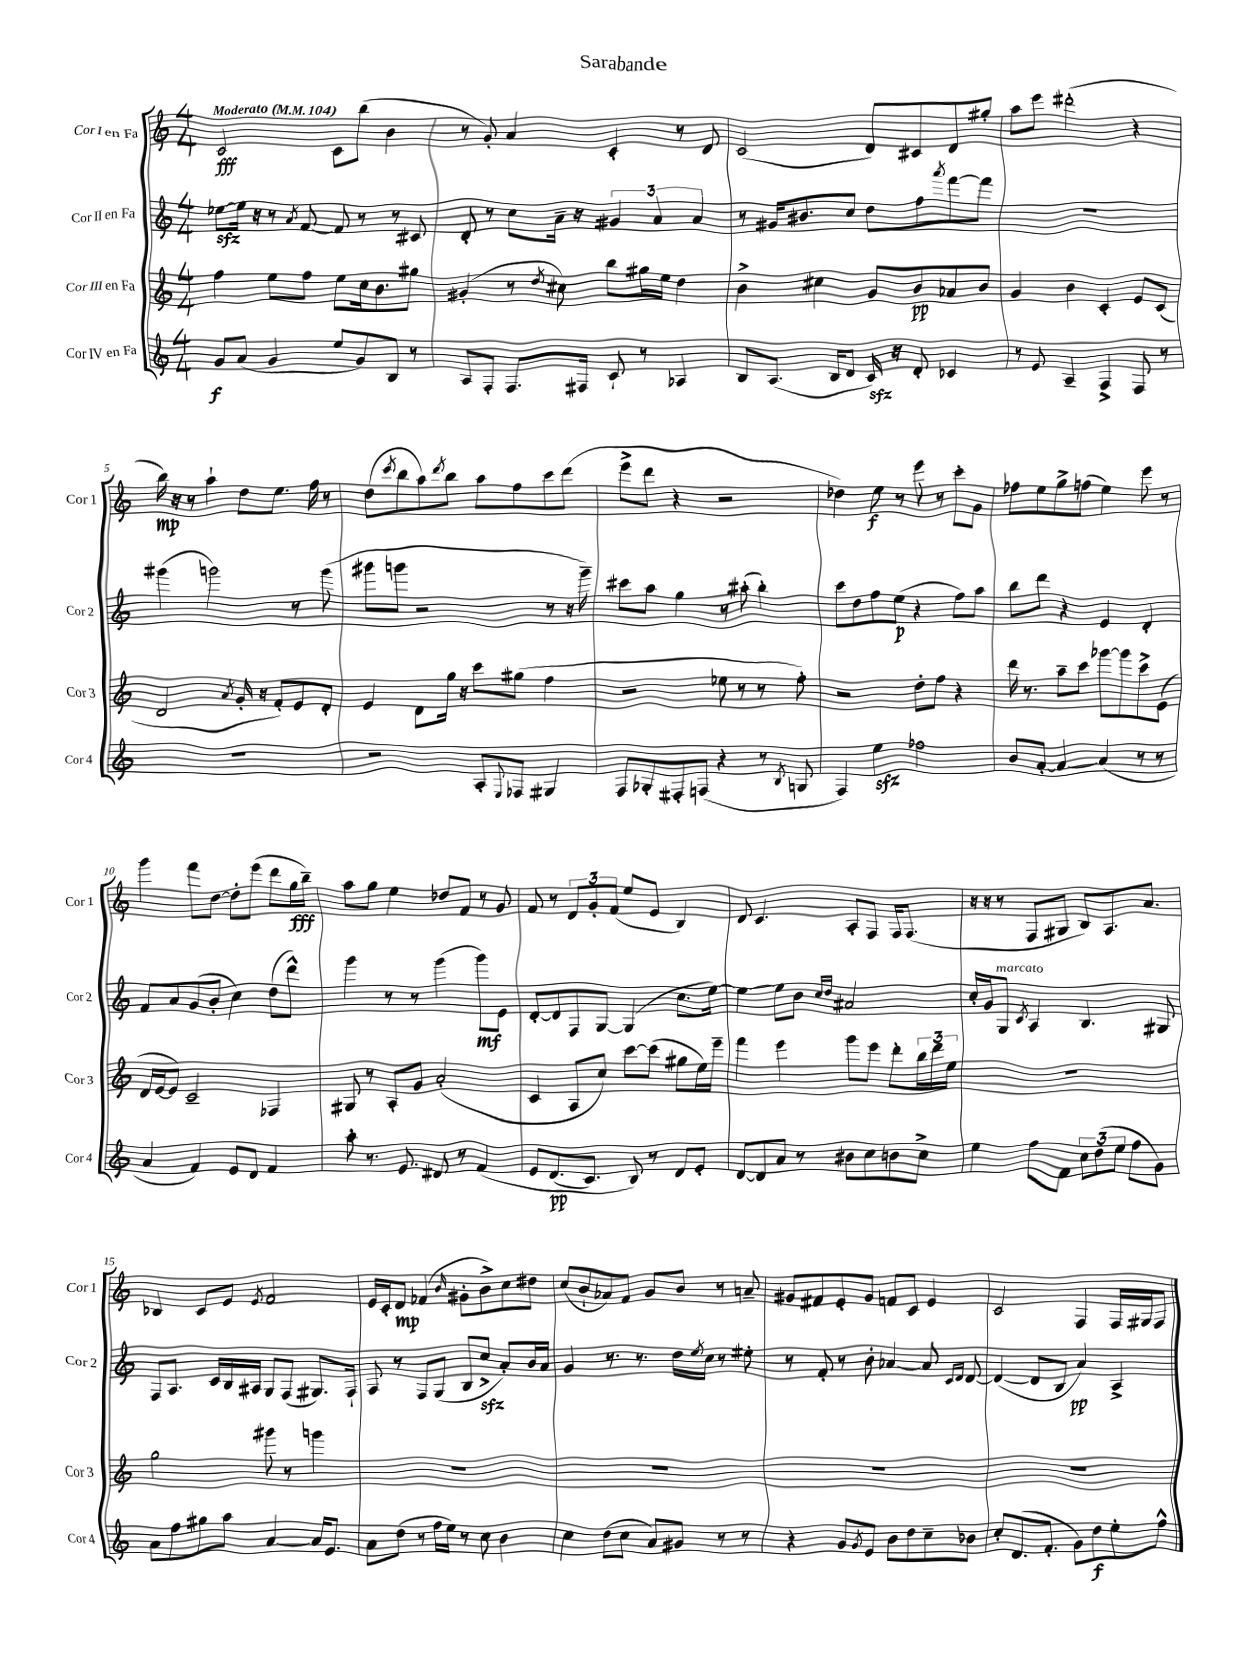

**kern	**kern	**kern	**kern
*staff4	*staff3	*staff2	*staff1
*clefG2	*clefG2	*clefG2	*clefG2
*k[]	*k[]	*k[]	*k[]
*M4/4	*M4/4	*M4/4	*M4/4
*MM104	*MM104	*MM104	*MM104
8g	4ff	[8ee-	2c
(8a	.	16ee-]	.
.	.	16r	.
4g	8ee	8r	.
.	.	8qa	.
.	8ff	[8f	.
8ee	8ee	8f]	8c
8g)	16cc	8r	(8bb
.	8.b	.	.
8B	.	8r	4b
8r	8gg#	8c#	.
=	=	=	=
8A	(4g#'	8d'	8r
8F'	.	8r	8g')
8.F	8r	8cc	4a
.	8qdd	.	.
.	8cc#)	16a~	.
16F#	.	16r	.
8c`	8bb	6g#	4c'
8r	16gg#	.	.
.	.	6a	.
.	16ee	.	.
4A-	4dd	.	8r
.	.	6a	.
.	.	.	8d
=	=	=	=
8B	4b^	8r	(2c
(8.A	.	16g#	.
.	.	8.b#	.
.	4cc#	.	.
16B	.	.	.
8d	.	8cc	.
16c)	8g	8dd	8d)
16r	.	.	.
8d'	8b	8ff	8c#
.	.	8qaaa	.
4c-	8a-	[8fff	8d
.	8b	8fff]	8gg#'
=	=	=	=
8r	4g	1r	8aa
8e	.	.	8eee
4A~	4b	.	(2ddd#'
4F^	4c'	.	.
8F	8e	.	4r
8r	(8c	.	.
=	=	=	=
1r	2d	(4ggg#	16bb)
.	.	.	16r
.	.	.	8r
.	.	2ggg)	4aa`
.	8qa	.	.
.	16g'	.	8dd
.	16r	.	.
.	8f')	.	8.ee
.	8e	8r	.
.	.	.	16ff
.	8d'	(8ggg	8r
=	=	=	=
2r	4e	8ggg#	(8dd
.	.	.	8qccc
.	.	8ggg	8bb
.	8d	2r	8aa)
.	.	.	8qddd
.	16gg	.	8bb
.	16r	.	.
8A'	8ccc	.	8aa
8qqE	.	.	.
8F-	(8gg#	.	8ff
4G#	4ff	8r	8ccc
.	.	16r	(8ddd
.	.	16ggg~)	.
=	=	=	=
8F	2r	8ccc#	8eee^
8G-'	.	8aa	8ddd
8F#'	.	4gg	4r
(8F	.	.	.
4r	8ee-	8r	2r
.	8r	(8aa#'	.
8r	8r	4bb')	.
8qB	.	.	.
8G	8ff')	.	.
=	=	=	=
4F)	2r	8ccc	4dd-)
.	.	8dd	.
4ee	.	8ff	8ee
.	.	(8ee	8r
2ff-	8dd'	4r	8eee
.	8ff	.	8r
.	4r	8ff)	8ccc'
.	.	8aa	8g
=	=	=	=
8b	16ddd	8bb	8ff-
.	8.r	.	.
[8a'	.	8ddd	8ee
4a_	8aa~	4r	8gg^
.	8ccc	.	(8ff
(4a]	[8ggg-	4e	4ee)
.	8ggg-]	.	.
8r	8ccc^	4d'	8eee
8r	(8e	.	8r
=	=	=	=
4a	16d	8f	4ggg
.	[16e	.	.
.	8e])	8a	.
4f)	2c~	(8g	8fff
.	.	8b'	[8dd
8e	.	4cc)	8dd']
8d	.	.	(8eee
4f	4F-	(8dd	8ddd
.	.	8ddd^^)	16gg
.	.	.	16bb~)
=	=	=	=
8aa'	8G#	4ggg	8aa
8.r	8r	.	8gg
.	8A'	8r	4ee
8.e	.	.	.
.	8g	8r	.
8d#	(2a'	(4ggg	8dd-
8r	.	.	8f
&(4f	.	8ggg)	8r
.	.	8e	8g
=	=	=	=
8e	4c	[8d'	8f
(8.d	.	8d]	8r
.	8A	8F	12d
8.c)	.	.	.
.	.	.	12g'
.	8cc)	[8G	.
.	.	.	(12f
8B&)	[8ccc	(4G]	8ee
8r	(8ccc]	.	8e
8d	8gg#	8.cc	4B)
8e'	16ee)	.	.
.	16eee~	[16ee)	.
=	=	=	=
[8d	4fff	4ee_	8d
8d]	.	.	4.c
8a	4eee	8ee]	.
8r	.	8b	.
.	.	16qqcc	.
.	.	16qqdd	.
8b#	8ggg	2a#	8A'
8cc	8eee	.	8F
8b	8ddd'	.	16F
.	.	.	(8.F
8cc^	24bb	.	.
.	24ddd	.	.
.	24ee	.	.
=	=	=	=
4ee	1r	16cc'	16r
.	.	16g	16r
.	.	8G	8r
.	.	8qc	.
8ff	.	4A	8F
8f	.	.	8G#
12cc	.	4.B	8B)
(12dd	.	.	.
.	.	.	8.A
12ee	.	.	.
8ff	.	.	.
.	.	.	8.a
8g)	.	8G#	.
=	=	=	=
8a	2gg	8F	4B-
8ff	.	8.A	.
8gg#	.	.	8c
.	.	16c	.
8aa	.	16B	8e
.	.	16A#	.
.	.	.	8qe
[4a	8ggg#	8G	2f
.	8r	(8F	.
16a]	4ggg	8.G#)	.
8.e	.	.	.
.	.	16F`	.
=	=	=	=
8a	1r	8F	16e
.	.	.	16c'
(8dd	.	8r	8d
8r	.	8F	(4f-
16ff	.	(8G	.
16ee)	.	.	.
.	.	.	16qqb
8r	.	8B	8g#'
8cc	.	8cc^	8b^)
4b	.	8a')	8cc
.	.	16b	8dd#
.	.	16a	.
=	=	=	=
4cc	1r	4g	(8cc
.	.	.	8b`
(8dd	.	8.r	8a-)
8cc	.	.	8f
.	.	8.r	.
8a)	.	.	8g
8g#	.	16dd	8b
.	.	8qee	.
.	.	16cc	.
8r	.	8r	8r
8r	.	8ee#'	8a~
=	=	=	=
4r	1r	8r	8g#
.	.	8f'	8f#
8g	.	8r	8e'
8qg	.	.	.
8e	.	8b'	8g#
8b	.	[4a-	8f
8dd	.	.	8c
8cc~	.	8a-]	4e
.	.	16qqc	.
.	.	16qqd	.
8b-	.	[8d	.
=	=	=	=
8cc'	1r	(4d_	2c
(8.d	.	.	.
.	.	8d]	.
8.f'	.	.	.
.	.	8B	.
8g)	.	4a)	4F
8dd	.	.	.
8ee'	.	4A^	16F
.	.	.	16G#
8ff^^	.	.	8F
==	==	==	==
*-	*-	*-	*-
